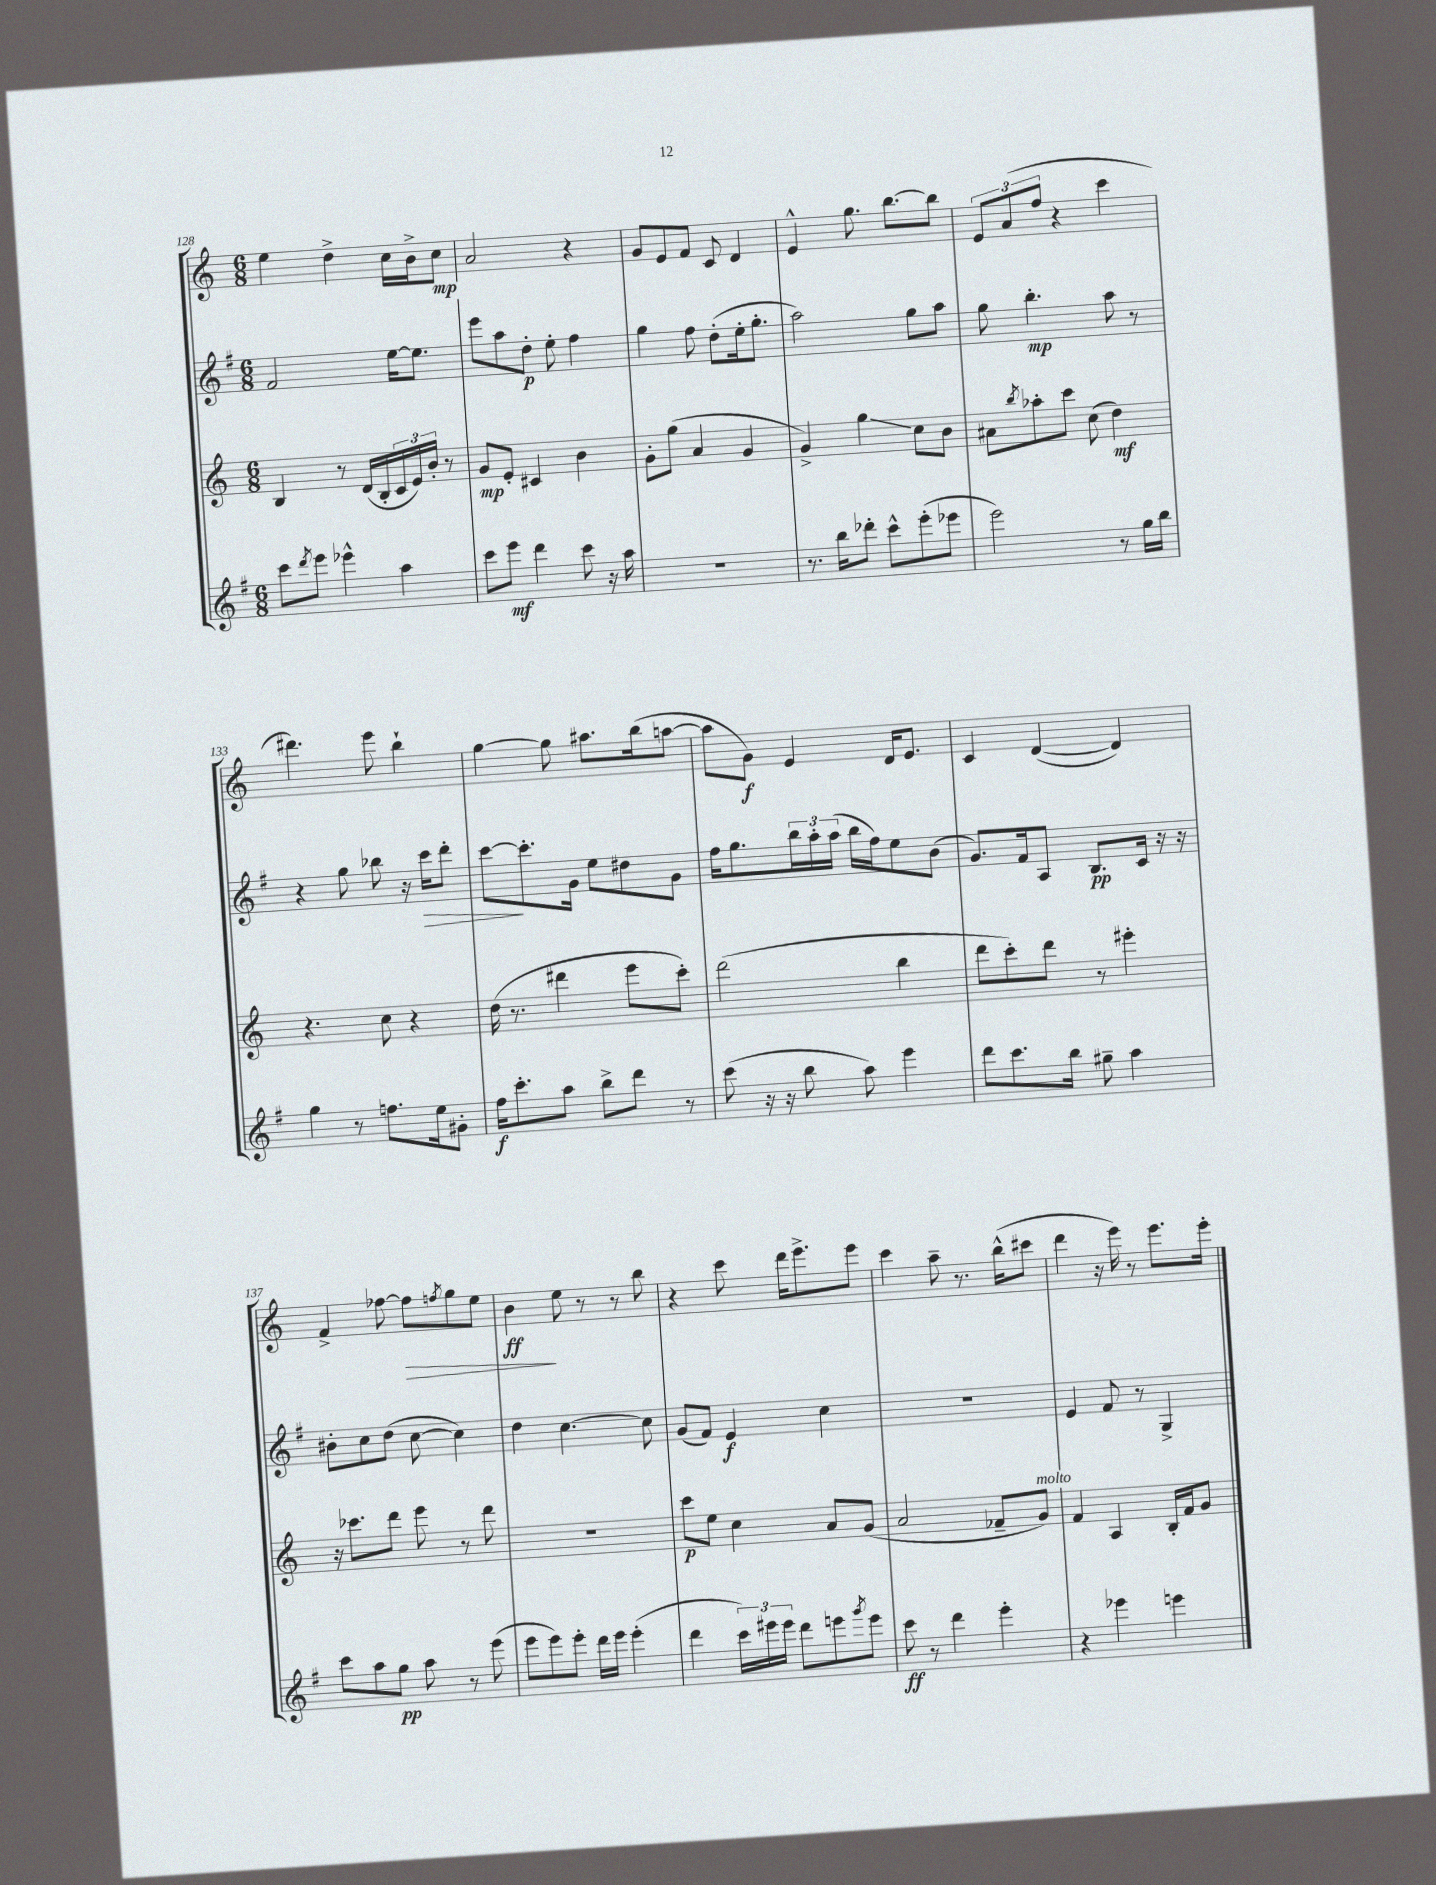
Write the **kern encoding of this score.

**kern	**kern	**kern	**kern
*staff4	*staff3	*staff2	*staff1
*clefG2	*clefG2	*clefG2	*clefG2
*k[f#]	*k[]	*k[f#]	*k[]
*M6/8	*M6/8	*M6/8	*M6/8
8ccc	4B	2f#	4ee
8qddd	.	.	.
8eee	.	.	.
4eee-^^	8r	.	4dd^
.	(16d	.	.
.	16B'	.	.
4aa	24c	[16ee	16cc
.	24e)	.	.
.	.	8.ee]	16b^
.	24b'	.	.
.	8r	.	8cc
=	=	=	=
8ccc	8g	8eee	2a
8eee	8e'	8aa	.
4ddd	4c#	8dd'	.
.	.	8ee'	.
8ccc	4b	4ff#	4r
16r	.	.	.
16aa	.	.	.
=	=	=	=
2.r	8g'	4gg	8g
.	(8gg	.	8e
.	4a	8ff#	8f
.	.	(8dd'	8c
.	4g	16ee'	4d
.	.	8.gg'	.
=	=	=	=
8.r	4g^)	2aa)	4e^^
16bb	.	.	.
8ddd-'	4gg	.	8.gg
8ccc^^	.	.	.
.	.	.	[8.bb
(8eee'	8cc	8gg	.
8eee-	8b	8aa	8bb]
=	=	=	=
2eee)	8a#	8gg	12e
.	.	.	(12a
.	8qbb	.	.
.	8aa-'	4.bb'	.
.	.	.	12ff
.	8ccc	.	4r
.	(8cc	.	.
8r	4dd)	8aa	4ccc
16gg	.	8r	.
16bb	.	.	.
=	=	=	=
4gg	4.r	4r	4.ddd#)
8r	.	8gg	.
8.ff	8cc	8bb-	8eee
.	4r	16r	4bb`
16ee	.	16ccc	.
8g#'	.	8ddd'	.
=	=	=	=
16ff#	(16dd	[8ccc	[4gg
8.ccc'	8.r	.	.
.	.	8.ccc']	.
8aa	4ddd#	.	8gg]
.	.	16g	.
8bb^	.	8ee	8.aa#
8ddd	8eee	8dd#	.
.	.	.	(16bb
8r	8ccc')	8g	[8aa
=	=	=	=
(8ccc	(2ddd	16ff#	8aa]
.	.	8.gg	.
16r	.	.	8g)
16r	.	.	.
8bb	.	24bb	4e
.	.	24aa'	.
.	.	(24aa	.
8aa)	.	16bb	.
.	.	16ff#)	.
4eee	4bb	8ee	16d
.	.	.	8.e
.	.	(8b	.
=	=	=	=
8ddd	8ddd	8.g)	4c
8.ccc	8ccc')	.	.
.	.	16f#	.
.	8ddd	8A	([4d
16bb	.	.	.
8gg#~	8r	8.B	.
4aa	4eee#'	.	4d])
.	.	16c	.
.	.	16r	.
.	.	16r	.
=	=	=	=
8ccc	16r	8b#'	4f^
.	8.ccc-	.	.
8aa	.	8cc	.
8gg	8ddd	(8dd	[8ff-
8aa	8eee	[8cc	8ff-]
.	.	.	8qff
8r	8r	4cc])	8gg
(8eee	8ddd	.	8ee
=	=	=	=
8eee	2.r	4dd	4b
8eee)	.	.	.
8eee'	.	[4.cc	8ee
16ddd	.	.	8r
16eee	.	.	.
(4eee'	.	.	8r
.	.	8cc]	8bb
=	=	=	=
4ddd	8ccc	(8g	4r
.	8ee	8f#)	.
24ccc)	4cc	4e	8ccc
24eee#	.	.	.
24eee#	.	.	.
8ddd	.	.	16ddd
.	.	.	8.eee^
8eee	8a	4cc	.
8qggg	.	.	.
8eee	(8g	.	8eee
=	=	=	=
8ccc	2a	2.r	4ccc
8r	.	.	.
4ddd	.	.	8aa~
.	.	.	8.r
4eee'	8f-~	.	.
.	.	.	(16bb^^
.	8g)	.	8ccc#
=	=	=	=
4r	4f	4e	4ddd
4eee-	4A	8f#	16r
.	.	.	16eee)
.	.	8r	8r
4eee	16B'	4G^	8.eee
.	16f	.	.
.	8g	.	.
.	.	.	16eee'
==	==	==	==
*-	*-	*-	*-
